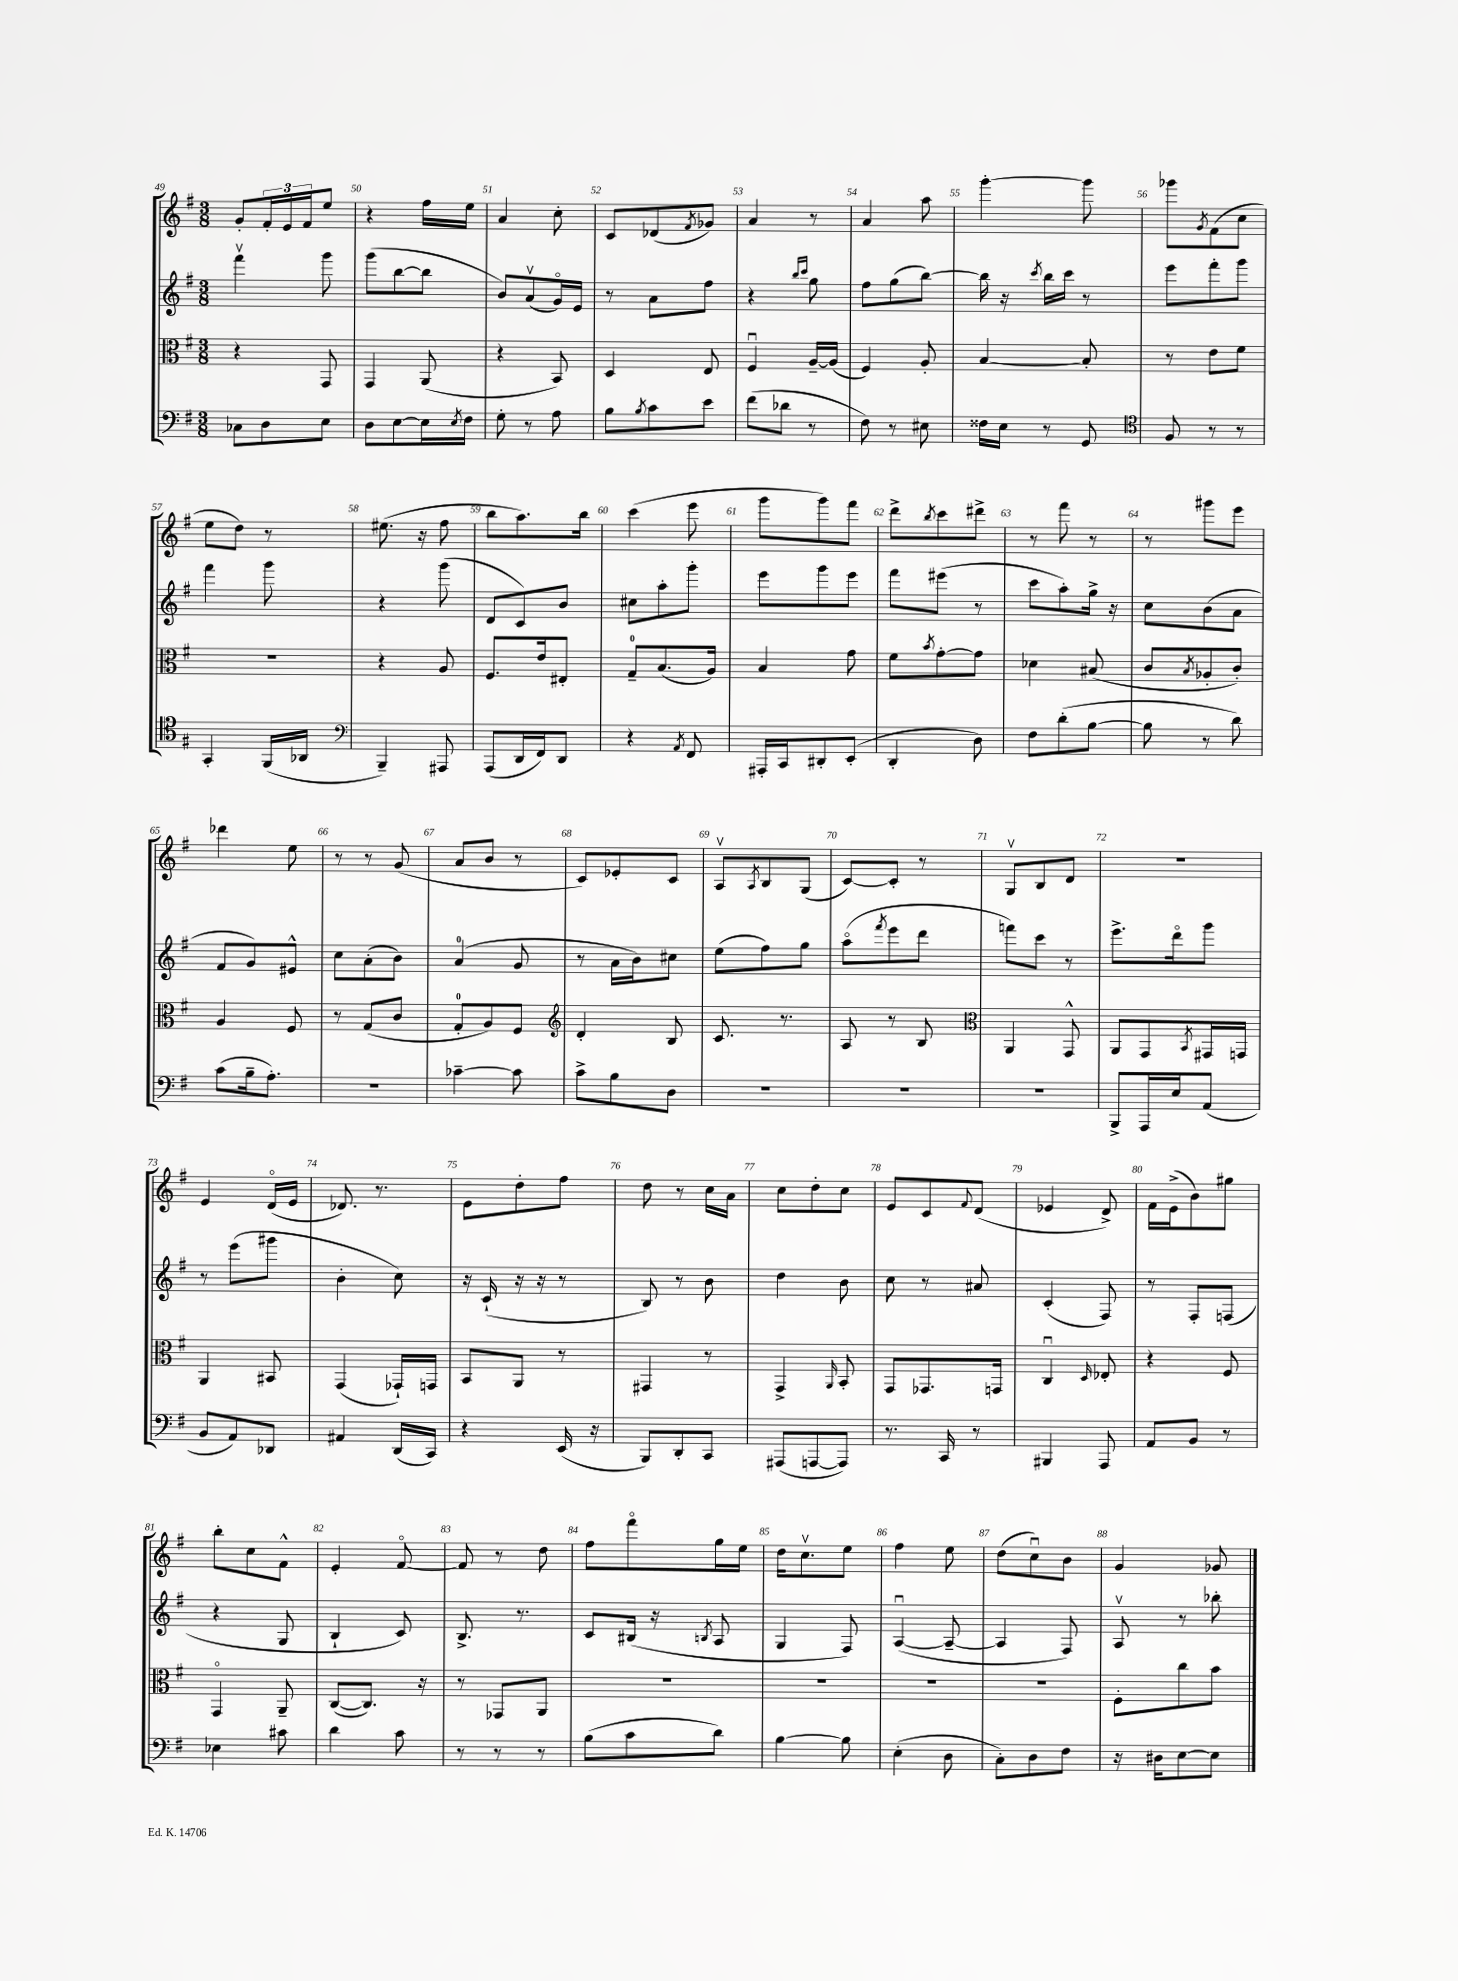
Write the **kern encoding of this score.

**kern	**kern	**kern	**kern
*part4	*part3	*part2	*part1
*staff4	*staff3	*staff2	*staff1
*clefF4	*clefC3	*clefG2	*clefG2
*k[f#]	*k[f#]	*k[f#]	*k[f#]
*M3/8	*M3/8	*M3/8	*M3/8
=49	=49	=49	=49
8C-X\L	4r	4fff#v\	8g'/L
8D\	.	.	24f#'/L
.	.	.	24e/
.	.	.	24f#/J
8E\J	8GG/	8ggg\	8ee/J
=50	=50	=50	=50
8D\L	4GG/	(8ggg\L	4r
[8E\	.	[8bb\	.
16E\L]	(8AA/	8bb\J]	16ff#\LL
8qE/	.	.	.
16F#\JJ	.	.	16ee\JJ
=51	=51	=51	=51
8G'\	4r	8b/L)	4a/
8r	.	(8av/	.
8A\	8BB/)	16g/L)	8cc'\
.	.	16e/JJ	.
=52	=52	=52	=52
8B\L	4D/	8r	8c/L
8qB/	.	.	.
8c\	.	8a\L	(8d-X/
.	.	.	8qf#/
8e\J	8E/	8ff#\J	8g-X/J)
=53	=53	=53	=53
(8f#\L	4F#u/	4r	4a/
8d-X\J	.	.	.
.	.	16qqbb/LL	.
.	.	16qqccc/JJ	.
8r	[16A~/LL	8gg\	8r
.	(16A/JJ]	.	.
=54	=54	=54	=54
8F#\)	4F#/)	8ff#\L	4a/
8r	.	(8gg\	.
8E#X\	8A'/	[8bb\J)	8aa\
=55	=55	=55	=55
16F##X\LL	[4B/	16bb\]	[4ggg'\
16E\JJ	.	16r	.
.	.	8qccc/	.
8r	.	16bb\LL	.
.	.	16ccc\JJ	.
8GG/	8B'/]	8r	8ggg\]
=56	=56	=56	=56
*clefC4	*	*	*
8F#/	8r	8eee\L	8ggg-X\L
.	.	.	8qg/
8r	8e\L	8fff#'\	(8f#\
8r	8f#\J	8ggg\J	8cc\J
!!LO:LB:g=z
=57	=57	=57	=57
4GG'/	4.r	4fff#\	8ee\L
.	.	.	8dd\J)
(16FF#/LL	.	8ggg\	8r
16AA-X/JJ	.	.	.
=58	=58	=58	=58
*clefF4	*	*	*
4BBB~/)	4r	4r	(8.ee#X\
.	.	.	16r
8AAA#X/	8A/	(8ggg\	8ff#\
=59	=59	=59	=59
(8AAA/L	8.F#/L	8d/L	8bb\L
16DD/L	.	8c/)	8.aa\)
16FF#/J)	16e/k	.	.
8DD/J	8E#X'/J	8b/J	.
.	.	.	16bb\Jk
=60	=60	=60	=60
4r	8G~/L	8cc#X\L	(4ccc\
.	(8.B/	8aa'\	.
8qAA/	.	.	.
8FF#/	.	8ggg'\J	8eee\
.	16A/Jk)	.	.
=61	=61	=61	=61
16AAA#X'/LL	4B/	8eee\L	8ggg\L
16CC/J	.	.	.
8DD#X'/	.	8ggg\	8ggg\)
(8EE'/J	8g\	8eee\J	8fff#\J
=62	=62	=62	=62
4DD'/	8f#\L	8fff#\L	8ddd^\L
.	8qb/	.	8qbb/
.	[8g'\	(8eee#X\J	8ccc\
8D\)	8g\J]	8r	8ddd#X^\J
=63	=63	=63	=63
8F#\L	4d-X\	8ccc\L	8r
(8d'\	.	8aa'\)	8fff#\
[8B\J	(8B#X/	16gg^\Jk	8r
.	.	16r	.
=64	=64	=64	=64
8B\]	8c/L	8cc\L	8r
.	8qB/	.	.
8r	8A-X'/	(8b\	8ggg#X\L
8d\)	8c'/J)	8a\J	8eee\J
!!LO:LB:g=z
=65	=65	=65	=65
(8c\L	4A/	8f#/L	4ddd-X\
16B~\k	.	8g/)	.
8.A'\J)	.	.	.
.	8F#/	8e#X^^/J	8ee\
=66	=66	=66	=66
4.r	8r	8cc\L	8r
.	(8G/L	(8a'\	8r
.	8c/J	8b\J)	(8g/
=67	=67	=67	=67
[4c-X~\	8G'/L	(4a/	8a/L
.	8A/)	.	8b/J
8c-\]	8F#/J	8g/	8r
=68	=68	=68	=68
*	*clefG2	*	*
8c^\L	4d'/	8r	8c/L)
8B\	.	16a\LL	8e-X'/
.	.	16b\J)	.
8D\J	8B/	8cc#X\J	8c/J
=69	=69	=69	=69
4.r	8.c/	(8ee\L	8Av/L
.	.	.	8qA/
.	.	8ff#\)	8B/
.	8.r	.	.
.	.	8gg\J	(8G/J
=70	=70	=70	=70
4.r	8A/	(8aa\L	[8c/L)
.	.	8qfff#/	.
.	8r	8eee\	8c'/J]
.	8B/	8ddd\J	8r
=71	=71	=71	=71
*	*clefC3	*	*
4.r	4AA/	8fffn\L)	8Gv/L
.	.	8ccc\J	8B/
.	8GG^^/	8r	8d/J
=72	=72	=72	=72
8BBB^/L	8AA/L	8.eee^\L	4.r
16AAA/L	8GG/	.	.
16E/J	.	16ddd\k	.
.	8qBB/	.	.
(8AA/J	16GG#X/L	8ggg\J	.
.	16GGn/JJ	.	.
!!LO:LB:g=z
=73	=73	=73	=73
8BB/L	4AA/	8r	4e/
8AA/)	.	(8eee\L	.
8DD-X/J	8BB#X/	8ggg#X\J	(16d/LL
.	.	.	16e/JJ
=74	=74	=74	=74
4AA#X/	(4GG/	4b'\	8.d-X/)
.	.	.	8.r
(16DD/LL	16GG-X`/LL)	8cc\)	.
16CC/JJ)	16GGn/JJ	.	.
=75	=75	=75	=75
4r	8BB/L	16r	8e\L
.	.	(16c`/	.
.	8AA/J	16r	8dd'\
.	.	16r	.
(16EE/	8r	8r	8ff#\J
16r	.	.	.
=76	=76	=76	=76
8BBB/L)	4GG#X/	8B/)	8dd\
8DD'/	.	8r	8r
8CC/J	8r	8b\	16cc\LL
.	.	.	16a\JJ
=77	=77	=77	=77
(8AAA#X/L	4GG^/	4dd\	8cc\L
[8AAAn/	.	.	8dd'\
.	16qqAA/	.	.
8AAA/J])	8BB'/	8b\	8cc\J
=78	=78	=78	=78
8.r	8GG/L	8cc\	8e/L
.	8.GG-X/	8r	8c/
16CC/	.	.	.
.	.	.	8qqf#/
8r	.	8a#X/	(8d/J
.	16GGn/Jk	.	.
=79	=79	=79	=79
4BBB#X/	4Cu/	(4c'/	4e-X/
.	16qqD/	.	.
8AAA/	8E-X'/	8F#/)	8d^/)
=80	=80	=80	=80
8AA/L	4r	8r	16f#\LL
.	.	.	(16e^\J
8BB/J	.	8F#'/L	8b\)
8r	8F#/	(8Fn/J	8gg#X\J
!!LO:LB:g=z
=81	=81	=81	=81
4E-X\	4GG/	4r	8bb'\L
.	.	.	8cc\
8c#X\	8AA~/	8G/	8f#^^\J
=82	=82	=82	=82
4d\	([8C/L	4B`/	4e'/
.	8.C/J])	.	.
8c\	.	8c/)	[8f#/
.	16r	.	.
=83	=83	=83	=83
8r	8r	8.B^/	8f#/]
8r	8GG-X/L	.	8r
.	.	8.r	.
8r	8AA/J	.	8dd\
=84	=84	=84	=84
(8B\L	4.r	8c/L	8ff#\L
8c\	.	(16B#X/Jk	8fff#\
.	.	16r	.
.	.	8qBn/	.
8d\J)	.	8A/	16gg\L
.	.	.	16ee\JJ
=85	=85	=85	=85
[4B\	4.r	4G/	16dd\KL
.	.	.	8.ccv\
8B\]	.	8F#/)	8ee\J
=86	=86	=86	=86
(4E'\	4.r	([4Au/	4ff#\
8D\	.	8A~/_	8ee\
=87	=87	=87	=87
8C'\L)	4.r	4A/]	(8dd\L
8D\	.	.	8ccu\)
8F#\J	.	8F#/)	8b\J
=88	=88	=88	=88
16r	8F#'\L	8Av/	4g/
16D#X\KL	.	.	.
[8E\	8cc\	8r	.
8E\J]	8b\J	8bb-X'\	8g-X/
==	==	==	==
*-	*-	*-	*-
